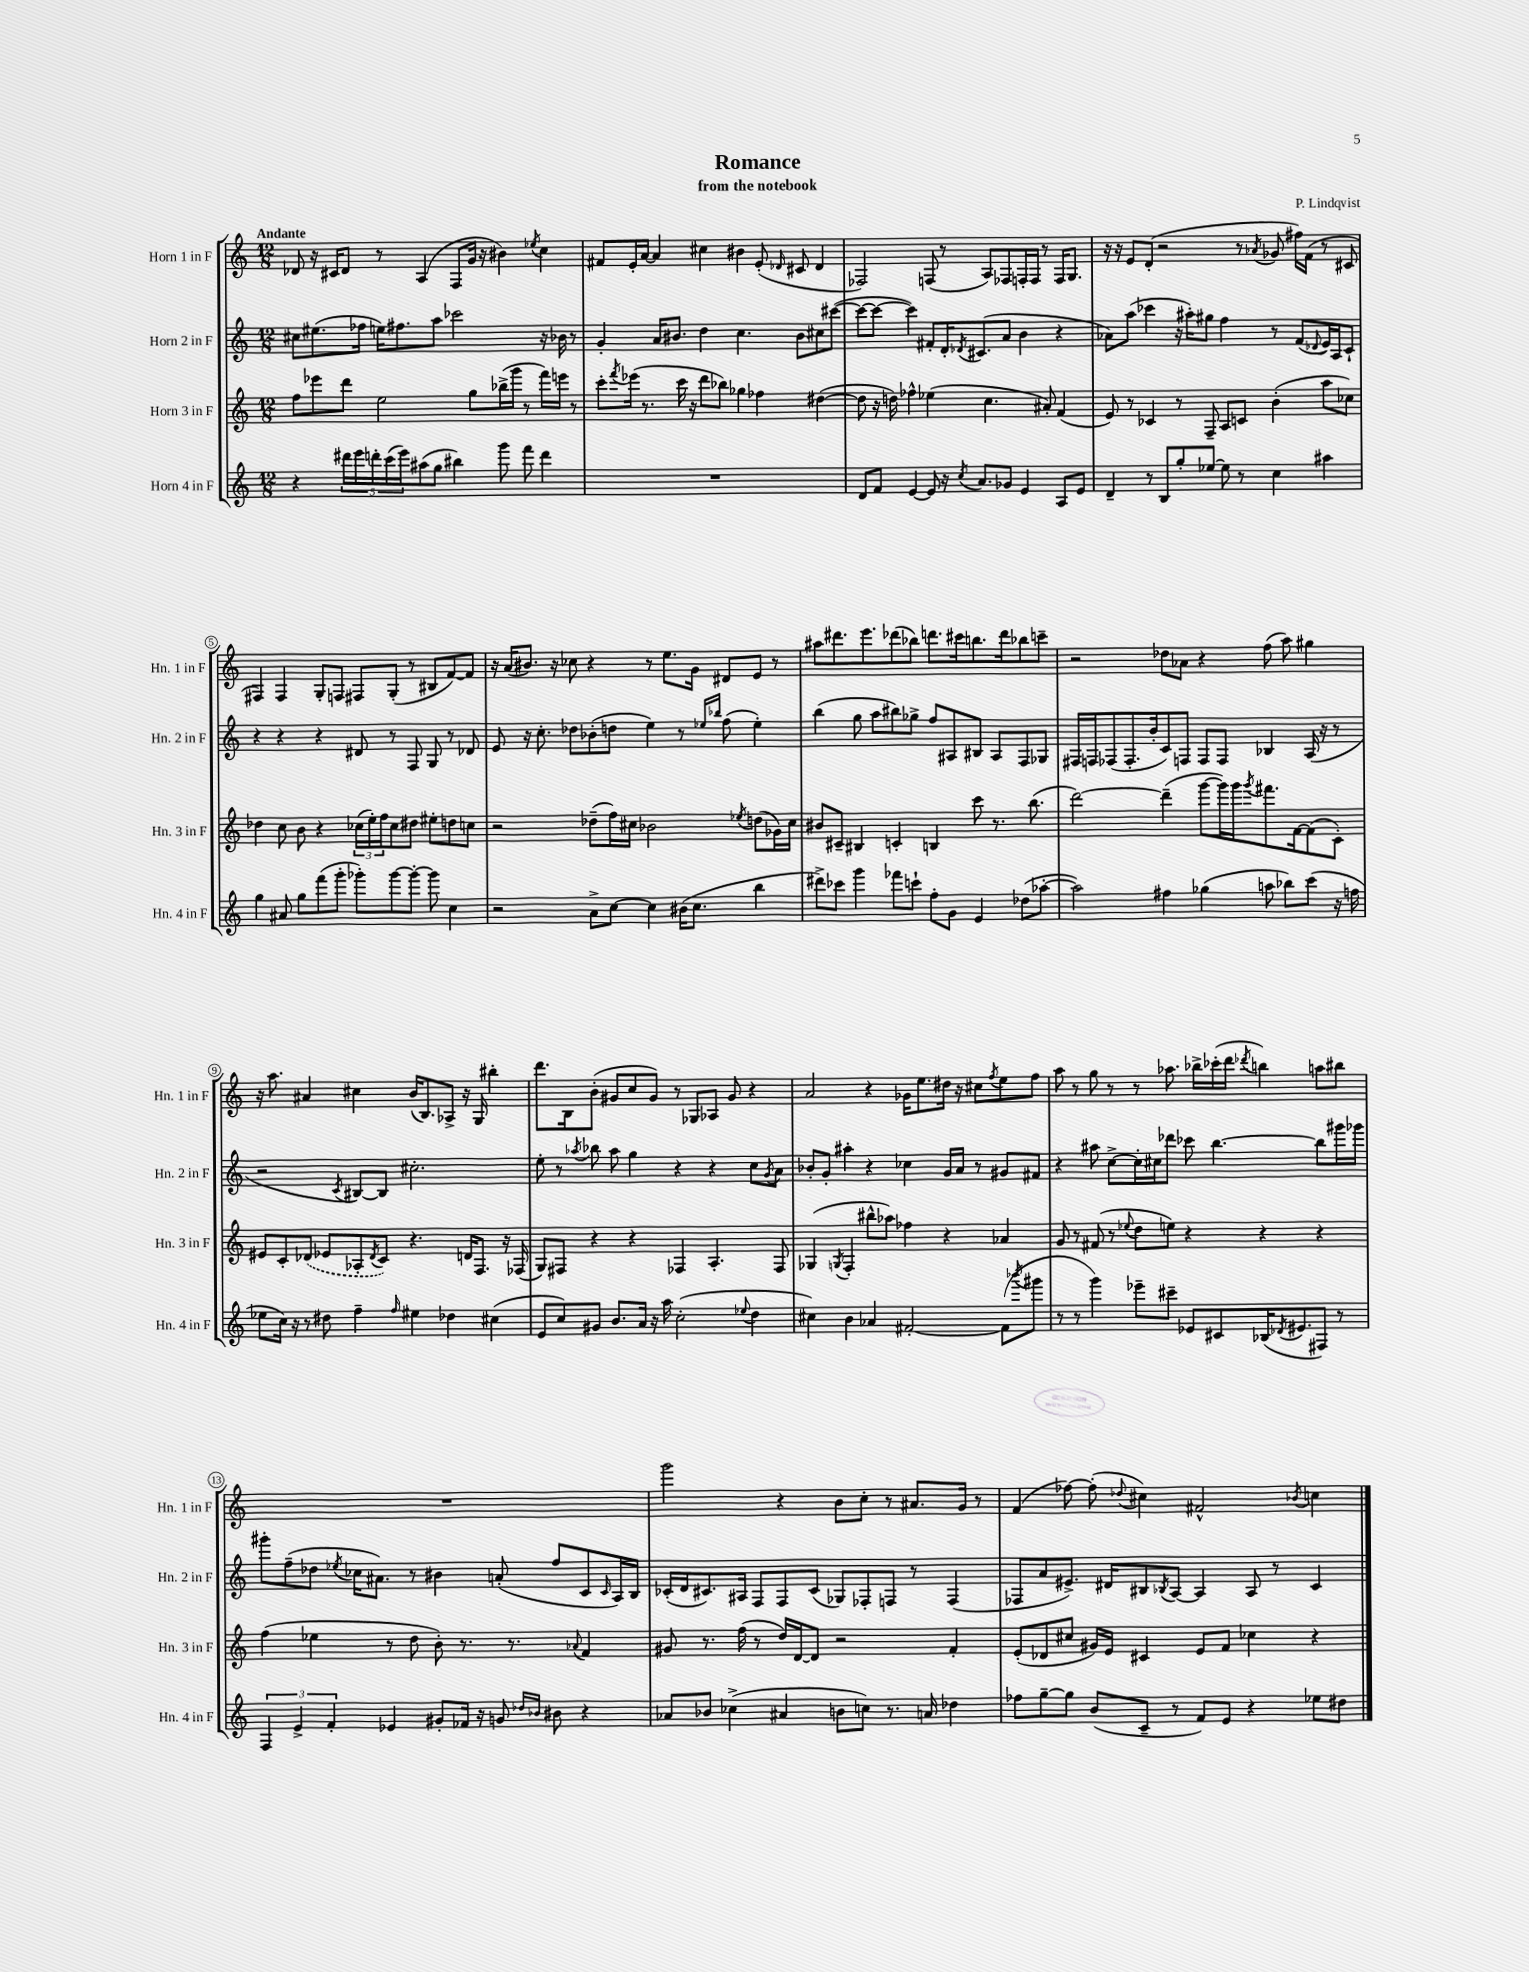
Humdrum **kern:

**kern	**kern	**kern	**kern
*staff4	*staff3	*staff2	*staff1
*clefG2	*clefG2	*clefG2	*clefG2
*k[]	*k[]	*k[]	*k[]
*M12/8	*M12/8	*M12/8	*M12/8
4r	8ff	8cc#	8d-
.	8eee-	(8.ee#	16r
.	.	.	16c#
20ddd#	8ddd	.	8d-
20eee	.	.	.
.	.	16ff-	.
20ddd'	.	.	.
.	2ee	16ee)	8r
(20ccc	.	.	.
.	.	8.ff#	.
20eee)	.	.	.
(8aa#	.	.	(4A
8gg	.	8aa	.
4bb#)	.	2ccc-	8F
.	8gg	.	16g
.	.	.	16r
8ggg	(16bb-^	.	4b#)
.	16ggg	.	.
8fff	8r	.	.
.	.	.	8qee-
4ddd	16fff)	16r	4cc
.	16eee	16b-	.
.	8r	8r	.
=	=	=	=
1.r	8ccc'	4g'	8f#
.	8qfff	.	.
.	(16eee-	.	16e'
.	8.r	.	[16a
.	.	16a	4a]
.	.	8.b#	.
.	16ccc	.	.
.	16r	.	.
.	8ddd	4dd	4cc#
.	8bb-)	.	.
.	4gg-	4.cc	4b#
.	4ff-	.	(8e'
.	.	.	16qqd-
.	.	8b#	8c#
.	([4dd#	8cc#	4d-
.	.	([8ccc#	.
=	=	=	=
8d	8dd#]	8ccc#_	2F-)
8f	16r	8ccc#_	.
.	16dd)	.	.
[4e	4ff-^^	4ccc#])	.
8e]	(4ee-	8f#'	(8F
16r	.	16d'	8r
8qcc	.	8qd-	.
8.a	.	(8.c#	.
.	4.cc	.	8A)
8g-	.	8a	8F-
4e	.	4b	16F'
.	.	.	16F
.	8a#')	.	8r
8A	(4f	4r	16F
.	.	.	8.G
8e	.	.	.
=	=	=	=
4d~	8e)	8a-)	16r
.	.	.	16r
.	8r	(8aa	8e
8r	4c-	4ccc-	(8d'
8B	.	.	2r
8gg'	8r	16r	.
.	.	16aa#')	.
[8ee-	8F~	8gg#	.
8ee-]	8A	4ff	.
8r	8c	.	8r
.	.	.	8qa-
4cc	(4b'	8r	8g-
.	.	(8f	16ff#)
.	.	.	(16f
.	.	8qqd-	.
4aa#	8aa	16e)	8r
.	.	16A	.
.	8cc-)	8c`	8c#
=	=	=	=
4gg	4dd-	4r	4F#)
8a#	8cc	4r	4F#
8gg	8b	.	.
(8fff	4r	4r	8G'
8ggg'	.	.	8F
8ggg-')	(24cc-	8d#	8F#
.	24ee')	.	.
.	24ff	.	.
[8ggg-	8cc-	8r	(8G'
8ggg-'_	8dd#	8F	8r
8ggg-]	8ee#'	8G	8B#
4cc	8dd	8r	[8f)
.	8cc	8d-	8f]
=	=	=	=
2r	2r	8e	16r
.	.	.	(16a
.	.	16r	8.b#)
.	.	8.cc'	.
.	.	.	16r
.	.	8dd-	8cc-
8a^	(8dd-~	(8b-'	4r
[8cc	16ff)	8dd	.
.	16cc#	.	.
4cc]	2b-	4ee)	8r
.	.	.	8.ee
(16b#	.	8r	.
8.cc	.	.	16g
.	.	16qqee-	.
.	.	16qqbb-	.
.	.	(8ff	8d#
.	8qee-	.	.
4bb	(8dd	4ee-')	8e
.	16g-)	.	8r
.	16cc#	.	.
=	=	=	=
8ddd#^)	8b#	(4bb	8aa#
8ccc-	8c#~	.	8.ddd#
4ggg	4B#	8gg	.
.	.	.	8.eee
.	.	8aa	.
8fff-	4c'	8bb#)	(8ddd-
8ccc`	.	8gg-^	8bb-)
8ff'	4B	8ff	8.ddd
8g	.	8A#	.
.	.	.	16ccc#
4e	8ccc	8B#	8.bb
.	8.r	8A#	.
.	.	.	16ddd
(8dd-	.	8F	8bb-
.	(8.bb	.	.
[8aa-'	.	8G-	8ccc~
=	=	=	=
2aa-])	[2ddd)	16F#	2r
.	.	16F	.
.	.	(8F-	.
.	.	8.F-'	.
.	.	16b'	.
4ff#	(4ddd~]	8c)	8dd-
.	.	8F	8a-
(4gg-	[8ggg	8F	4r
.	16ggg])	8F	.
.	16ggg	.	.
.	8qggg	.	.
8aa	8.fff#	4B-	(8ff
8bb-)	.	.	8aa)
.	[16f	.	.
(8ccc	(8f]	(16A	4gg#
.	.	16r	.
16r	8c')	8r	.
16ff	.	.	.
=	=	=	=
8ee-	8e#	2r	16r
.	.	.	8.aa
16cc)	8c'	.	.
16r	.	.	.
8r	(8d-	.	4a#
8dd#	8e-	.	.
.	.	8qc	.
4ff~	8A-'	[8B#)	4cc#
.	8qd-	.	.
.	8c)	8B#]	.
16qqff	.	.	.
4ee#	4.r	2.cc#'	(16b
.	.	.	8.B)
4dd-	.	.	8A-^
.	16d	.	16r
.	8.F	.	16G
(4cc#	.	.	4bb#'
.	16r	.	.
.	(16F-	.	.
=	=	=	=
8e	8G)	8ee'	8.ddd
8cc)	8F#	8r	.
.	.	.	16B
.	.	8qaa-	.
8g#	4r	8bb-	(8b'
8.b	.	8aa-	8g#
.	4r	4gg	8cc
16a	.	.	.
16r	.	.	8g#)
16aa	.	.	.
(2cc'	4F-	4r	8r
.	.	.	8G-
.	4.A'	4r	8A-
.	.	.	8g#
8qqee-	.	.	.
4dd	.	8cc	4r
.	.	8qg	.
.	8F-	8a	.
=	=	=	=
4cc#)	(4G-	8b-'	2a
.	.	8g'	.
.	8qG	.	.
4b	4F'	4aa#'	.
4a-	8bb#^^	4r	4r
.	8aa-)	.	.
[2f#'	4ff-	4cc-	16g-
.	.	.	8.ee
.	4r	16g	16dd#
.	.	16a	16r
.	.	8r	8cc#
.	.	.	8qff
(8f#]	4a-	8g#	8ee
8qbbb-	.	.	.
8ggg#	.	8f#	8ff
=	=	=	=
8r	8g	4r	8aa
8r	8r	.	8r
4ggg)	(8f#	8aa#	8gg
.	8r	[8cc^	8r
.	8qqee-	.	.
8eee-~	8dd	16cc']	8r
.	.	16cc#	.
8ccc#~	8ee)	8ddd-	8.aa-
8e-	4r	8ccc-	.
.	.	.	16bb-^
8c#	.	[4.bb	(16ccc-'
.	.	.	16ddd
.	.	.	8qddd-
(16B-	4r	.	4bb)
8qd-	.	.	.
8.e#	.	.	.
8F#)	4r	8bb]	8aa
8r	.	16ggg#	8bb#
.	.	16ggg-	.
=	=	=	=
6F	(4ff	8ggg#'	1.r
.	.	(8ff~	.
6e^	.	.	.
.	4ee-	8dd-	.
6f'	.	.	.
.	.	8qee-	.
.	.	16cc-	.
.	.	8.a#)	.
4e-	8r	.	.
.	8dd	8r	.
8g#'	8b')	4b#	.
16f-	8.r	.	.
16r	.	.	.
8g	.	(8a'	.
.	8.r	.	.
16qqdd-	.	.	.
16qqb-	.	.	.
8b#	.	8ff	.
.	8qqa-	.	.
4r	4f	8c	.
.	.	16qqc	.
.	.	16A)	.
.	.	16B	.
=	=	=	=
8a-	8g#	(16c-'	2ggg
.	.	16d	.
8b-	8.r	8.c#)	.
(4cc-^	.	.	.
.	(16ff	16A#	.
.	8r	8F	.
4a#	16dd)	8F	4r
.	[16d	.	.
.	8d]	(8c#	.
8b	2r	8G-)	8b
8cc)	.	8F-'	8cc'
8.r	.	8F	8r
.	.	8r	8.a#
16a	.	.	.
4dd-	4f'	(4F	.
.	.	.	16g
.	.	.	8r
=	=	=	=
8ff-	(8e'	8F-	(4f
[8gg~	8d-	8a	.
8gg]	8cc#	8.e#^)	[8ff-)
(8b	16g#)	.	(8ff-']
.	16e	16d#	.
.	.	.	8qqdd-
8c~	4c#	8B#	4cc#)
.	.	8qB-	.
8r	.	[8A	.
8f)	8e	4A]	2f#^^
8e	8f	.	.
4r	4cc-	8A	.
.	.	8r	.
.	.	.	8qb-
8ee-	4r	4c	4cc
8dd#	.	.	.
==	==	==	==
*-	*-	*-	*-
